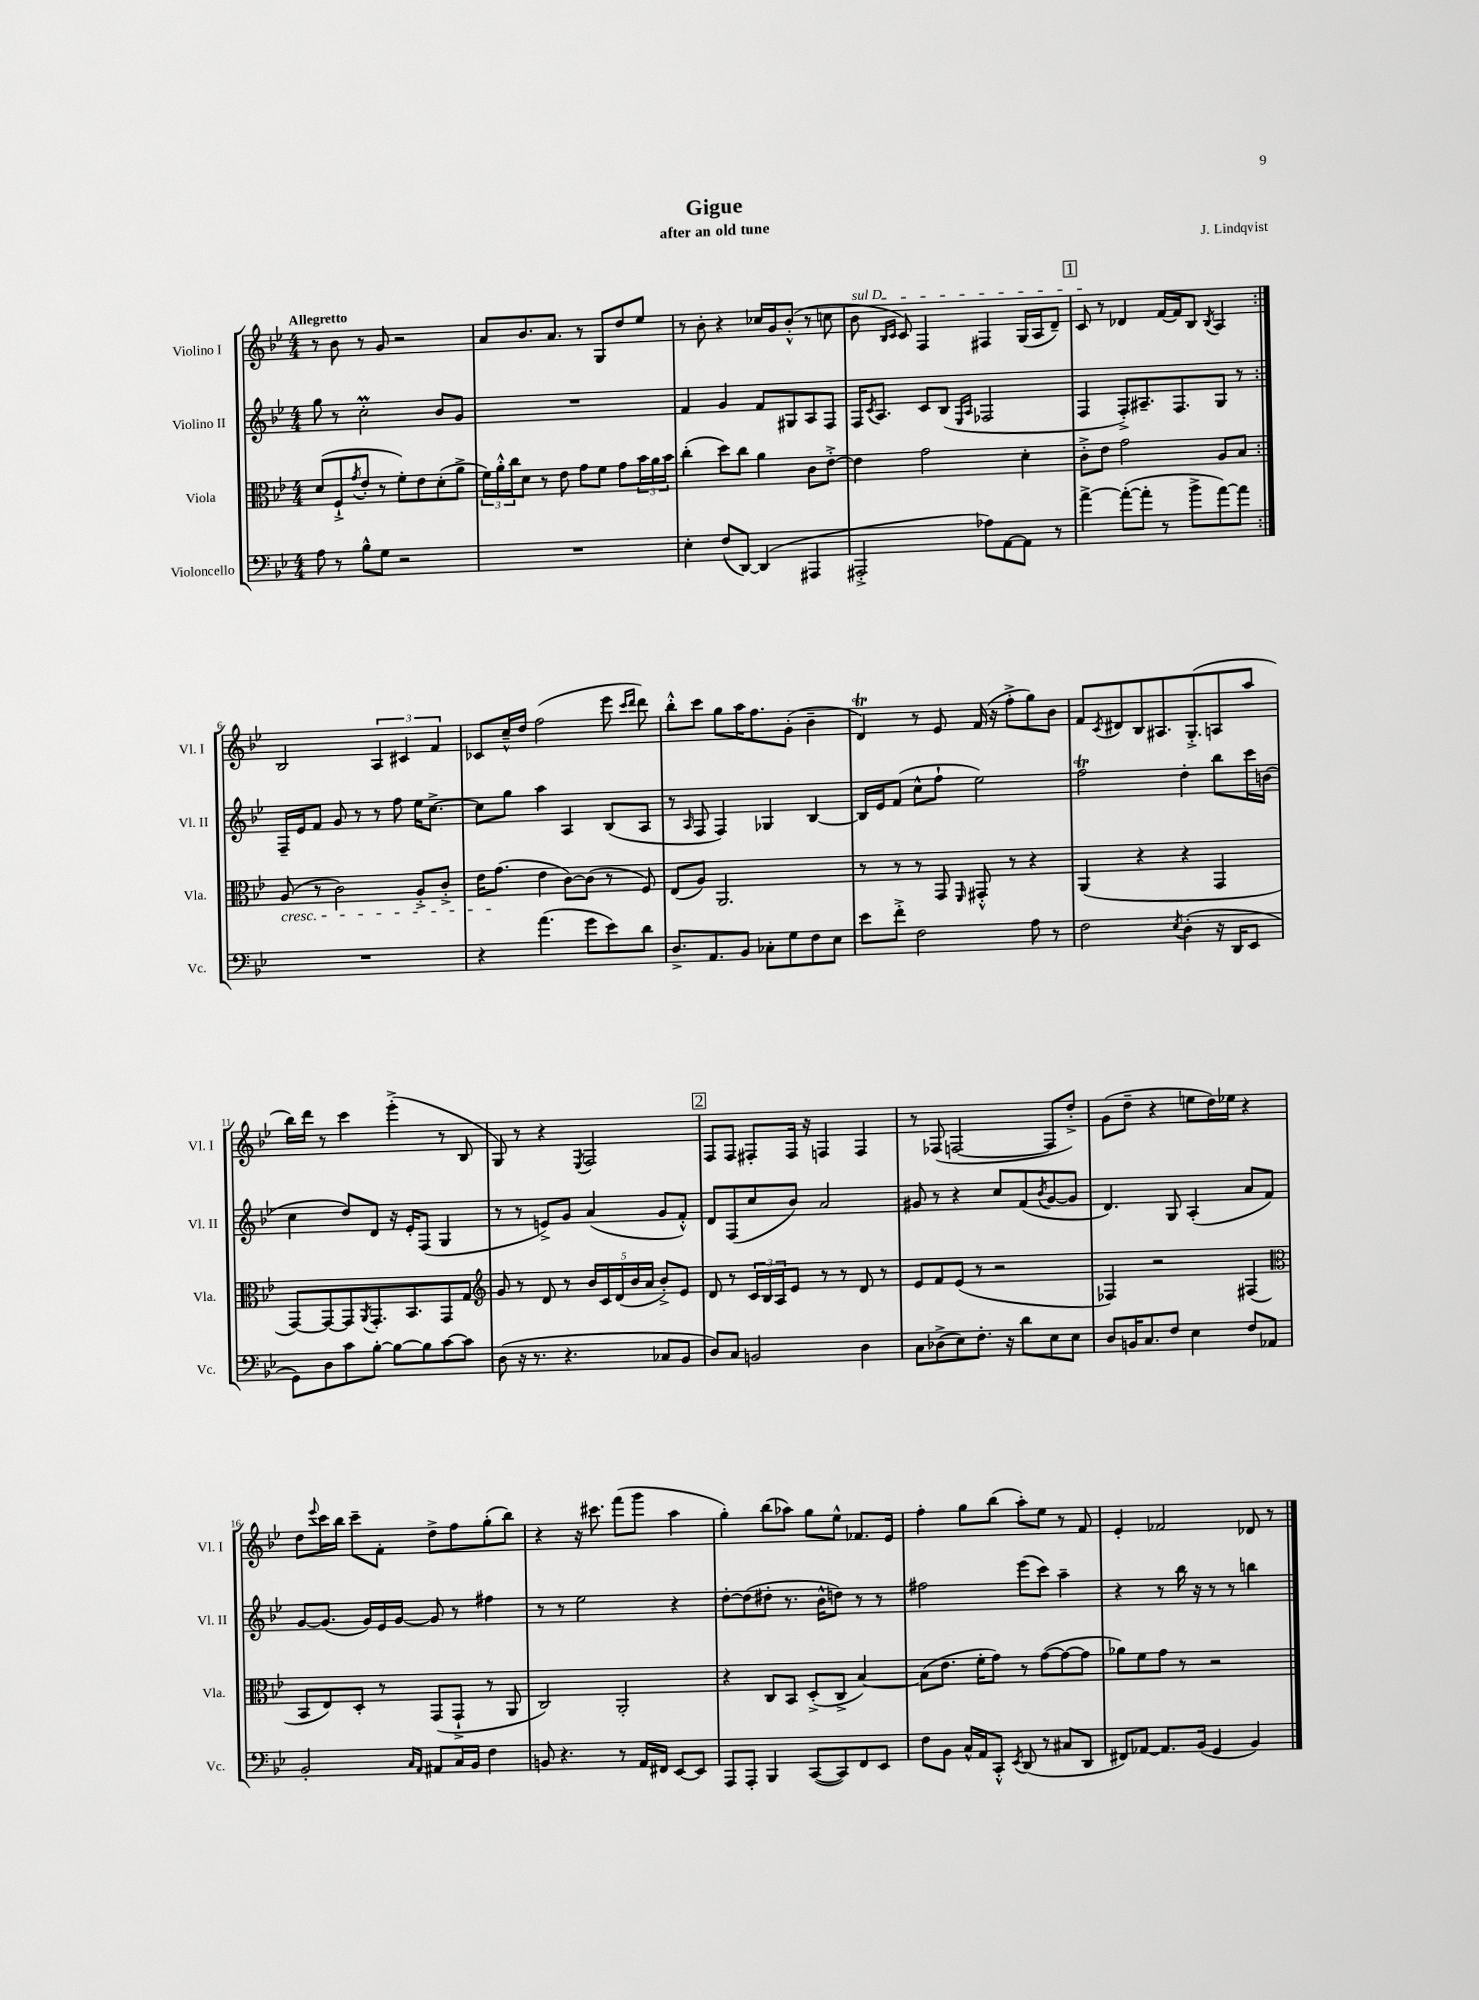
\header { title = "Gigue" composer = "J. Lindqvist" subtitle = "after an old tune" }
<<
\new StaffGroup <<
\new Staff = "s0" \with { instrumentName = "Violino I" shortInstrumentName = "Vl. I" } {
    \clef treble \key bes \major \numericTimeSignature \time 4/4 \tempo "Allegretto"
    \repeat volta 2 { r8 bes'8 r8 g'8 r2 |
    a'8 bes'8. a'8. r8 g8 d''8 ees''8 |
    r8 bes'8-. r4 ces''16 g'16 bes'8-.-^( r8 c''8 |
    \once \override TextSpanner.bound-details.left.text = \markup { \italic "sul D" } bes'8\startTextSpan \grace { bes16 c'16 } c'8) f4 fis4 g16( a16 d'8--) |
    \mark \markup { \box "1" } c'8\stopTextSpan r8 des'4 f'16~ f'16 bes8 \acciaccatura { bes8 } a4 | }
    bes2 \tuplet 3/2 { a4 cis'4 f'4 } |
    ces'8 c''16---^ d''16 f''2( ees'''8 \grace { c'''16 d'''16 } d'''8) |
    bes''8-.-^ c'''8 g''8 a''16 f''8. g'8-.( bes'4-- |
    d'4\trill) r8 ees'8 f'16( r16 f''8-.-> g''8) bes'8 |
    f'8 \acciaccatura { c'8 } dis'8 bes8 ais8. g8.-.->( a8 a''8 |
    bes''16) d'''16 r8 c'''4 ees'''4-.->( r8 bes8 |
    g8) r8 r4 \acciaccatura { ees8 } f2 |
    \mark \markup { \box "2" } f8 f8 fis8-. fis16 r16 f4 f4 |
    r8 fes8( f2~ f8 d''8-.->) |
    g'8( d''8-- r4 e''8 d''16) ees''16 r4 |
    d''8 \appoggiatura { ees'''8 } c'''16 bes''16 c'''8-- f'8-. d''8-> f''8 g''8-.( bes''8) |
    r4 r16 cis'''8. f'''8( g'''8 a''4 |
    g''4-.) bes''8( aes''8) g''8 ees''8-^ fes'8. ees'16 |
    f''4-. g''8 bes''8( a''8-.) ees''8 r8 f'8 |
    ees'4-. fes'2 des'8 r8 \bar "|." |
}
\new Staff = "s1" \with { instrumentName = "Violino II" shortInstrumentName = "Vl. II" } {
    \clef treble \key bes \major \numericTimeSignature \time 4/4
    \repeat volta 2 { g''8 r8 c''2-.\prall bes'8 g'8 |
    R1 |
    f'4 g'4 f'8 gis8 a8 f8 |
    f16 \acciaccatura { c'8 } a8. c'8 bes8( \grace { ees16 a16 } fes2 |
    \mark \markup { \box "1" } f4 f8-.->) ais8.-- f8. g8 r8 | }
    f16-- ees'16 f'8 g'8 r8 r8 f''8 ees''16 c''8.~-> |
    c''8 g''8 a''4 a4 bes8( a8 |
    r8 \grace { a16 } f8 f4) ges4 bes4~ |
    bes16 ees'16 f'8( c''8-^ f''8-! ees''2) |
    f''2\trill d''4-. bes''8 c'''16 b'16( |
    c''4 d''8) d'8 r16 ees'16-. f8( g4 |
    r8 r8 e'8->) g'8 a'4( g'8 f'8-.-^) |
    \mark \markup { \box "2" } d'8 f8( c''8 bes'8) a'2 |
    gis'8 r8 r4 c''8 f'8( \acciaccatura { bes'8 } gis'8~ gis'8 |
    d'4.) g8 a4-.( a'8 f'8) |
    g'8~ g'8.( g'16) ees'16 g'16~ g'8 r8 fis''4 |
    r8 r8 ees''2 r4 |
    d''8~-. d''8( dis''8-. r8. bes'16-^ d''8) r8 r8 |
    fis''2 ees'''8( c'''8) a''4-- |
    r4 r8 bes''16 r16 r8 r8 b''4 \bar "|." |
}
\new Staff = "s2" \with { instrumentName = "Viola" shortInstrumentName = "Vla." } {
    \clef alto \key bes \major \numericTimeSignature \time 4/4
    \repeat volta 2 { d'8( f8-!-> \acciaccatura { g'8 } ees'8-. r8 f'8-.) ees'8 d'8-.( a'8-> |
    \tuplet 3/2 { f'16) a'16-.-^ c''16 } d'8 r8 ees'8 g'8 f'8 g'8 \tuplet 3/2 { bes'16 a'16 bes'16 } |
    c''4-.( d''8) c''8 a'4 c'8 ees'8~-.-> |
    ees'4 g'2 d'4-. |
    \mark \markup { \box "1" } c'8-.-> ees'8 g'2 a8 bes8 | }
    a8\cresc( r8 c'2) a8-.-> c'8-.-> |
    ees'16 g'8.\!( ees'4 c'8~) c'8( r8 f8) |
    ees8( a8) a,2. |
    r8 r8 r8 g,8 \grace { f,16 } gis,8-.-^ r8 r4 |
    a,4( r4 r4 g,4 |
    g,8~) g,8~ g,8 \acciaccatura { a,8 } g,8.-. bes,8. g,8 g8 |
    \clef treble g'8 r8 d'8 r8 \tuplet 5/4 { bes'16 c'16 d'16( bes'16 a'16 } bes'8-.->) ees'8 |
    \mark \markup { \box "2" } d'8 r8 \tuplet 3/2 { c'16 bes16 a16 } ees'8 r8 r8 d'8 r8 |
    ees'8 f'8 ees'8( r8 r2 |
    fes4) r2 fis4( |
    \clef alto bes,8 ees8) d8-. r8 g,8( g,8-!-> r8 a,8 |
    c2) a,2-. |
    r4 c8 bes,8 d8-.->( c8-> bes4~) |
    bes8( ees'8. f'16-. g'8) r8 g'8~( g'8~ g'8 |
    aes'8) f'8 g'8 r8 r2 \bar "|." |
}
\new Staff = "s3" \with { instrumentName = "Violoncello" shortInstrumentName = "Vc." } {
    \clef bass \key bes \major \numericTimeSignature \time 4/4
    \repeat volta 2 { a8 r8 bes8-^ g8 r2 |
    R1 |
    ees4-. f8( d,8~) d,4( ais,,4 |
    ais,,2-.-> aes8) a,8~ a,8 r8 |
    \mark \markup { \box "1" } a'4~-> a'8~-.( a'8-. r8 bes'8-> a'8~) a'8 | }
    R1 |
    r4 a'4.( g'8 ees'8) d'8 |
    d8.-> a,8. bes,8 ces8-. g8 f8 ees8 |
    ees'8 f'8-.-> f2 a8 r8 |
    f2 \acciaccatura { ees8 } d4-.( r16 d,16 ees,8 |
    g,8) d8 c'8 bes8~-. bes8~ bes8 c'8~ c'8 |
    d8( r16 r8. r4. ces8 bes,8 |
    \mark \markup { \box "2" } d8) c8 b,2 d4 |
    c8 des8->( ees8) f8.-. r16 d'8 ees8 ees8 |
    d8 b,16 c8. f8 ees4 f8 aes,8 |
    bes,2-. \grace { c16 a,16 } ais,8 c16 bes,16 f4 |
    b,8 r4. r8 a,16 fis,16 ees,8~ ees,8 |
    a,,8 a,,8-. bes,,4 c,8~( c,8) f,8 ees,8 |
    f8 bes,8 c16-^ a,16 c,8-.-^ \acciaccatura { ees,8 } d,8( r8 cis8 d,8 |
    fis,8) aes,8~ aes,8. bes,16( g,4 bes,4) \bar "|." |
}
>>
>>
